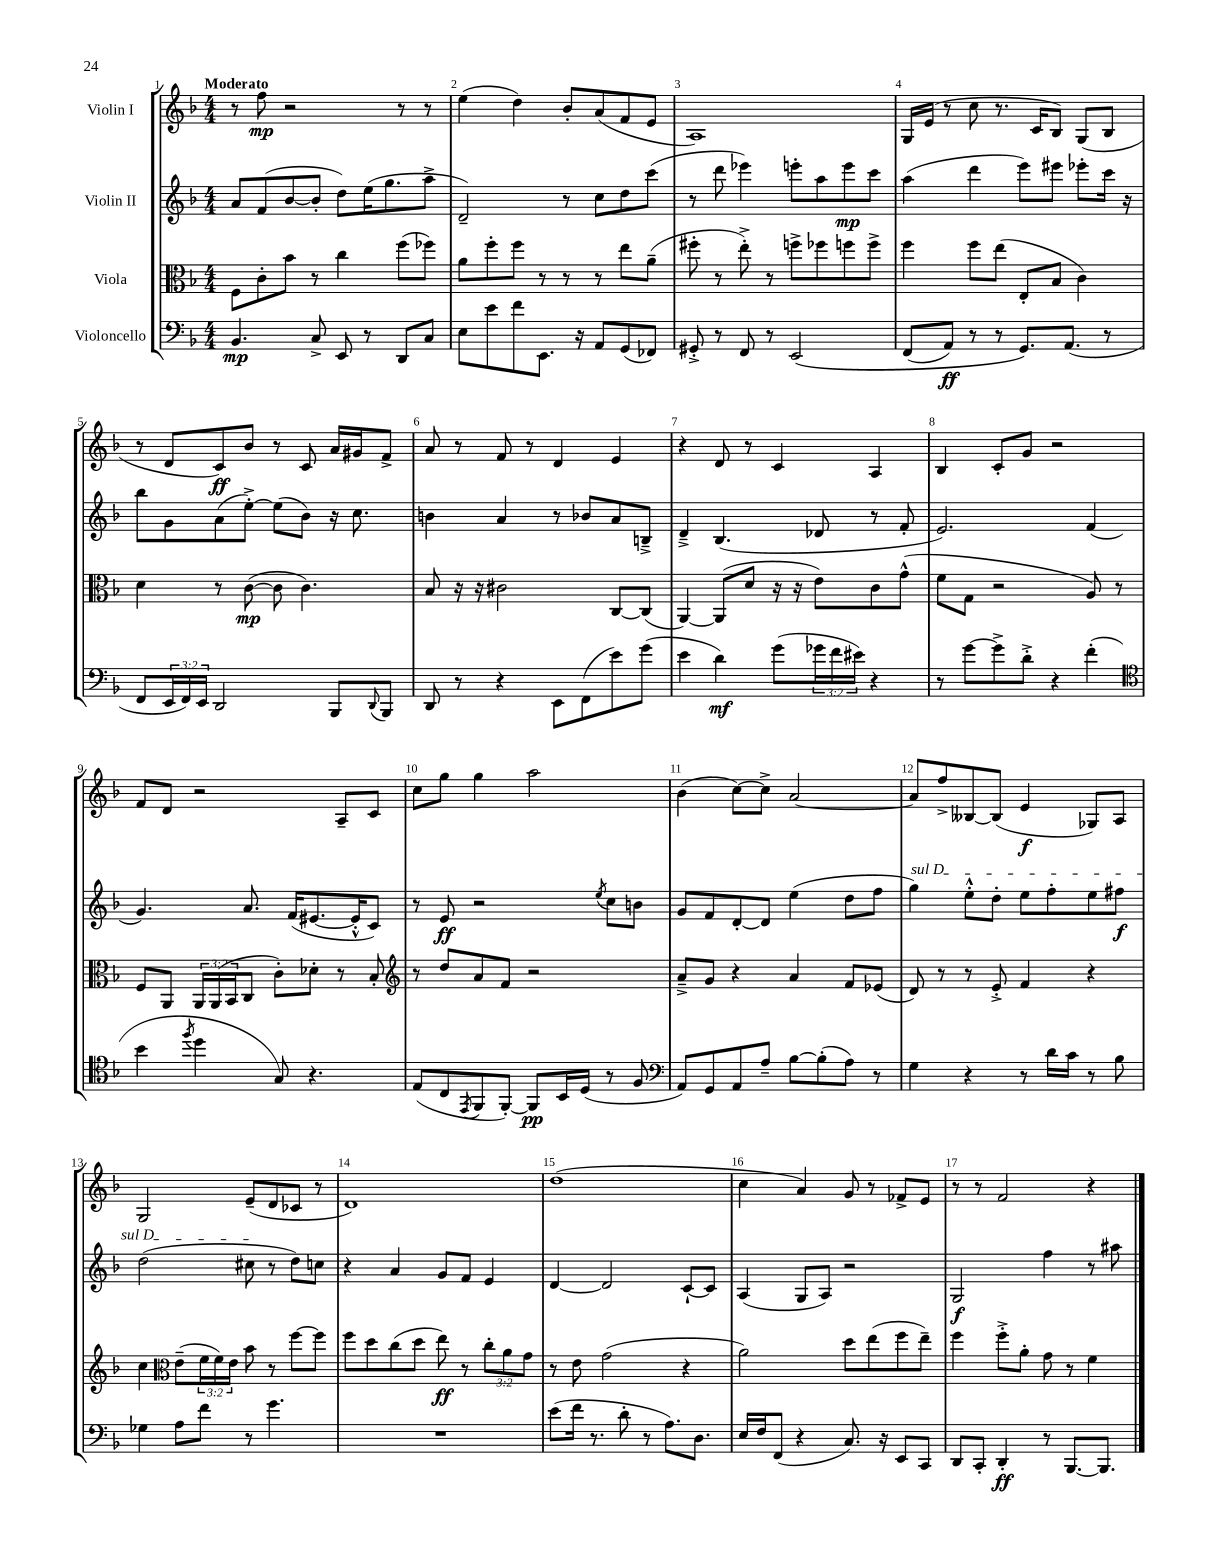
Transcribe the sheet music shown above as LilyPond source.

<<
\new StaffGroup <<
\new Staff = "s0" \with { instrumentName = "Violin I" } {
    \clef treble \key f \major \numericTimeSignature \time 4/4 \tempo "Moderato"
    r8 f''8\mp r2 r8 r8 |
    e''4( d''4) bes'8-. a'8( f'8 e'8 |
    a1) |
    g16 e'16( r8 c''8 r8. c'16 bes8) g8( bes8 |
    r8 d'8 c'8\ff) bes'8 r8 c'8 a'16 gis'16 f'8-> |
    a'8 r8 f'8 r8 d'4 e'4 |
    r4 d'8 r8 c'4 a4 |
    bes4 c'8-. g'8 r2 |
    f'8 d'8 r2 a8-- c'8 |
    c''8 g''8 g''4 a''2 |
    bes'4( c''8~) c''8-> a'2~ |
    a'8 f''8-> beses8~ beses8( e'4\f ges8) a8 |
    g2 e'8--( d'8 ces'8 r8 |
    d'1) |
    d''1( |
    c''4 a'4) g'8 r8 fes'8-> e'8 |
    r8 r8 f'2 r4 \bar "|." |
}
\new Staff = "s1" \with { instrumentName = "Violin II" } {
    \clef treble \key f \major \numericTimeSignature \time 4/4
    a'8 f'8( bes'8~ bes'8-. d''8) e''16( g''8. a''8-> |
    d'2--) r8 c''8 d''8 c'''8( |
    r8 d'''8 ees'''4) e'''8-. a''8 e'''8\mp c'''8 |
    a''4( d'''4 e'''8) eis'''8 ees'''8-. c'''16 r16 |
    bes''8 g'8 a'8( e''8~-.->) e''8( bes'8) r16 c''8. |
    b'4 a'4 r8 bes'8 a'8 b8---> |
    d'4---> bes4.( des'8 r8 f'8-. |
    e'2.) f'4( |
    g'4.) a'8. f'16( eis'8.~ eis'16-.-^ c'8) |
    r8 e'8\ff r2 \acciaccatura { e''8 } c''8 b'8 |
    g'8 f'8 d'8~-. d'8 e''4( d''8 f''8 |
    \once \override TextSpanner.bound-details.left.text = \markup { \italic "sul D" } g''4\startTextSpan) e''8-.-^ d''8-. e''8 f''8-. e''8 fis''8\f |
    d''2( cis''8\stopTextSpan r8 d''8) c''8 |
    r4 a'4 g'8 f'8 e'4 |
    d'4~ d'2 c'8~-! c'8 |
    a4( g8 a8) r2 |
    g2\f f''4 r8 ais''8 \bar "|." |
}
\new Staff = "s2" \with { instrumentName = "Viola" } {
    \clef alto \key f \major \numericTimeSignature \time 4/4 \override Staff.TupletNumber.text = #tuplet-number::calc-fraction-text
    f8 c'8-. bes'8 r8 c''4 f''8( fes''8) |
    a'8 f''8-. f''8 r8 r8 r8 e''8 a'8--( |
    fis''8-. r8 e''8-.->) r8 f''8-> fes''8 f''8 f''8-> |
    f''4 f''8 e''8( e8-. bes8 c'4) |
    d'4 r8 c'8~\mp( c'8 c'4.) |
    bes8 r16 r16 cis'2 c8~ c8( |
    a,4~) a,8( d'8 r16 r16 e'8) c'8 g'8-^( |
    f'8 g8 r2 a8) r8 |
    f8 a,8 \tuplet 3/2 { a,16 a,16( bes,16 } c8 c'8-.) des'8-. r8 bes8-. |
    \clef treble r8 d''8 a'8 f'8 r2 |
    a'8---> g'8 r4 a'4 f'8 ees'8( |
    d'8) r8 r8 e'8-.-> f'4 r4 |
    c''4 \clef alto e'8--( \tuplet 3/2 { f'16 f'16) e'16 } bes'8 r8 f''8~ f''8 |
    f''8 d''8 c''8( d''8 e''8\ff) r8 \tuplet 3/2 { c''8-. a'8 g'8 } |
    r8 e'8 g'2( r4 |
    a'2) d''8 e''8( f''8 e''8--) |
    f''4 f''8-.-> a'8-. g'8 r8 f'4 \bar "|." |
}
\new Staff = "s3" \with { instrumentName = "Violoncello" } {
    \clef bass \key f \major \numericTimeSignature \time 4/4 \override Staff.TupletNumber.text = #tuplet-number::calc-fraction-text
    bes,4.\mp c8-> e,8 r8 d,8 c8 |
    e8 e'8 f'8 e,8. r16 a,8 g,8( fes,8) |
    gis,8-.-> r8 f,8 r8 e,2\( |
    f,8( a,8\ff) r8 r8 g,8.\) a,8.( r8 |
    f,8 \tuplet 3/2 { e,16 f,16) e,16 } d,2 bes,,8 \appoggiatura { d,8 } bes,,8 |
    d,8 r8 r4 e,8 f,8( e'8) g'8( |
    e'4 d'4\mf) g'8( \tuplet 3/2 { ges'16 f'16 eis'16) } r4 |
    r8 g'8~ g'8-> d'8-.-> r4 f'4-.( |
    \clef tenor bes'4 \acciaccatura { f''8 } d''4 g8) r4. |
    e8( c8 \acciaccatura { e,8 } f,8 f,8~-.) f,8\pp bes,16 d16( r8 f8 |
    \clef bass a,8) g,8 a,8 a8-- bes8~ bes8-.( a8) r8 |
    g4 r4 r8 d'16 c'16 r8 bes8 |
    ges4 a8 f'8 r8 g'4. |
    R1 |
    e'8( f'16 r8. d'8-. r8 a8.) d8. |
    e16 f16 f,8( r4 c8.) r16 e,8 c,8 |
    d,8 c,8-. d,4-.\ff r8 bes,,8.~ bes,,8. \bar "|." |
}
>>
>>
\layout { \context { \Score \override BarNumber.break-visibility = ##(#f #t #t) barNumberVisibility = #all-bar-numbers-visible } }
